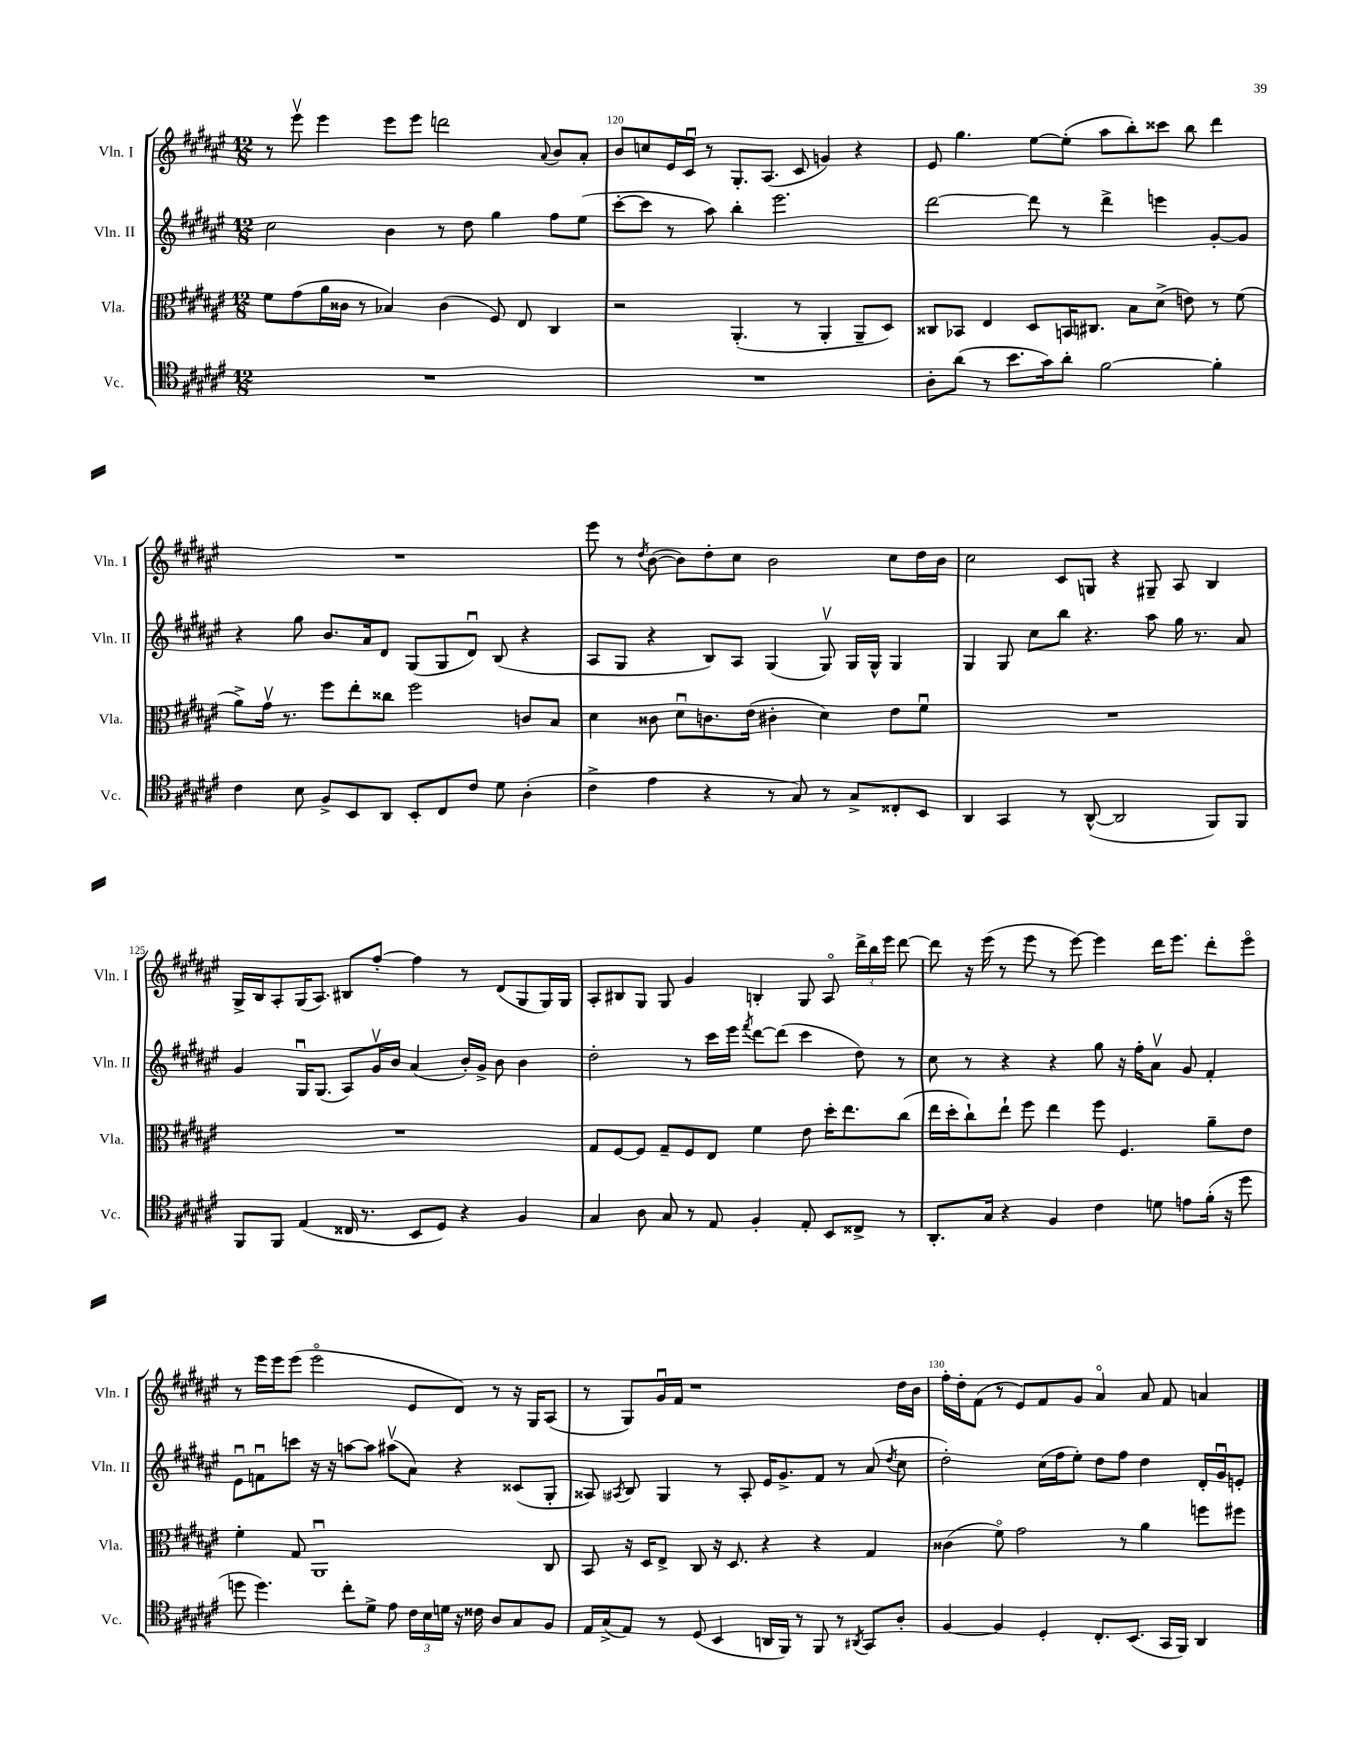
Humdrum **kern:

**kern	**kern	**kern	**kern
*part4	*part3	*part2	*part1
*staff4	*staff3	*staff2	*staff1
*I"Vc.	*I"Vla.	*I"Vln. II	*I"Vln. I
*I'Vc.	*I'Vla.	*I'Vln. II	*I'Vln. I
*clefC4	*clefC3	*clefG2	*clefG2
*k[f#c#g#d#a#e#]	*k[f#c#g#d#a#e#]	*k[f#c#g#d#a#e#]	*k[f#c#g#d#a#e#]
*M12/8	*M12/8	*M12/8	*M12/8
=119	=119	=119	=119
1.r	8f#\L	2cc#\	8r
.	(8g#\	.	8eee#v\
.	16a#\L	.	4eee#\
.	16c##X\JJ	.	.
.	8r	.	.
.	4B-X/)	4b\	8eee#\L
.	.	.	8eee#\J
.	(4c##\	8r	2dddn\
.	.	8dd#\	.
.	8F#/)	4gg#\	.
.	8E#/	.	.
.	.	.	8qqa#/
.	4C#/	8ff#\L	8b/L
.	.	(8ee#\J	8a#'/J
=120	=120	=120	=120
1.r	2r	[8ccc#'\L	8b/L
.	.	8ccc#\J]	8ccn/
.	.	8r	16e#/L
.	.	.	16c#u/JJ
.	.	8aa#\)	8r
.	(4.AA#'/	4bb'\	8.G#'/L
.	.	.	(8.A#/J
.	.	2.eee#\	.
.	8r	.	8c#/
.	4AA#'/	.	4gn/)
.	8AA#~/L	.	4r
.	8D#/J)	.	.
=121	=121	=121	=121
8A#'\L	8C##X/L	[2ddd#\	8e#/
(8a#\J	8BB-X/J	.	4.gg#\
8r	4E#/	.	.
8.b\L	.	.	.
.	8D#/L	8ddd#\]	[8ee#\L
16g#\k)	.	.	.
8a#'\J	16BBn/K	8r	(8ee#'\J]
.	8.C#X/J	.	.
[2f#\	.	4ddd#^\	8aa#\L
.	8B\L	.	8bb'\)
.	(8d#^\J	4eeen\	8ccc##X\J
.	8en\)	.	8bb\
4f#'\]	8r	[8g#'/L	4ddd#\
.	(8f#\	8g#/J]	.
!!LO:LB:g=z
=122	=122	=122	=122
4c#\	8a#^\L)	4r	1.r
.	16g#v\Jk	.	.
.	8.r	.	.
8B\	.	8gg#\	.
8F#^/L	8ff#\L	8.b/L	.
8BB/	8ee#'\	.	.
.	.	16a#/k	.
8AA#/J	8cc##X\J	8d#/J	.
8BB'/L	2ff#\	(8G#/L	.
8C#/	.	8G#/	.
8c#/J	.	8d#u/J)	.
8d#\	.	(8B/	.
(4A#'\	8cn/L	4r	.
.	8B/J	.	.
=123	=123	=123	=123
4c#^\	4d#\	8A#/L	8eee#\
.	.	8G#/J	8r
.	.	.	8qdd#/
4e#\	8c##X\	4r	([8b\
.	8d#u\L	.	8b\L])
4r	8.cn\	8B/L)	8dd#'\
.	.	8A#/J	8cc#\J
.	(16e#\Jk	.	.
8r	4c#X'\	(4G#/	2b\
8G#/)	.	.	.
8r	4d#\)	8G#v/)	.
8G#^/L	.	16G#/LL	.
.	.	16G#^^/JJ	.
8C##X'/	8e#\L	4G#/	8cc#\L
8BB/J	8f#u\J	.	16dd#\L
.	.	.	16b\JJ
=124	=124	=124	=124
4AA#/	1.r	4G#/	2cc#\
4GG#/	.	8G#/	.
.	.	8cc#\L	.
8r	.	8bb\J	8c#/L
([8AA#^^/	.	4.r	8Gn/J
2AA#/]	.	.	4r
.	.	8aa#\	8G#X~/
.	.	16gg#\	8A#/
.	.	8.r	.
8FF#/L)	.	.	4B/
8FF#/J	.	8a#/	.
!!LO:LB:g=z
=125	=125	=125	=125
8FF#/L	1.r	4g#/	16G#^/LL
.	.	.	16B/J
8FF#/J	.	.	8A#'/
(4E#/	.	16G#u/KL	(16G#/K
.	.	(8.G#/J	8.A#/J)
16C##X/	.	8A#/L)	8B#X/L
8.r	.	.	.
.	.	16g#v/L	[8ff#'/J
.	.	16b/JJ	.
8BB/L	.	(4a#/	4ff#\]
8D#/J)	.	.	.
4r	.	16b'/LL)	8r
.	.	16g#^/JJ	.
.	.	8b\	(8d#/L
4F#/	.	4b\	8G#/
.	.	.	16G#/L)
.	.	.	16G#/JJ
=126	=126	=126	=126
4G#/	8G#/L	2dd#'\	8A#'/L
.	[8F#/	.	8B#X/
8A#\	8F#/J]	.	8G#/J
8G#/	8G#~/L	.	8G#/
8r	8F#/	8r	4g#/
8E#/	8E#/J	16ccc#\LL	.
.	.	16eee#\JJ	.
.	.	8qfff#/	.
4F#'/	4f#\	[8ddd#\L	4Bn'/
.	.	(8ddd#\J]	.
8E#'/	8e#\	4ccc#\	8G#/
8BB/L	16dd#'\KL	.	8A#/
.	8.ee#\	.	.
8C##X^/J	.	8dd#\)	24ddd#^\LL
.	.	.	24bb\
.	.	.	24eee#\JJ
8r	(8cc#\J	8r	[8ddd#\
=127	=127	=127	=127
8.AA#'/L	16ee#\LL	8cc#\	8ddd#\]
.	16dd#'\J	.	.
.	8cc#`\)	8r	16r
16G#/Jk	.	.	(16eee#\
4r	8ee#`\J	4r	8r
.	8ff#\	.	8eee#\
4F#/	4ee#\	4r	8r
.	.	.	[8eee#\)
4c#\	8ff#\	8gg#\	4eee#\]
.	4.F#/	16r	.
.	.	16ff#'\KL	.
8dn\	.	8a#v\J	16ddd#\KL
.	.	.	8.eee#\J
8en\L	.	8g#/	.
(16f#'\Jk	8a#~\L	4f#'/	8ddd#'\L
16r	.	.	.
8dd#\	8e#\J	.	8eee#\J
!!LO:LB:g=z
=128	=128	=128	=128
8ddn\	4f#'\	8e#u\L	8r
4.dd\)	.	8fnu\	16eee#\LL
.	.	.	16eee#\J
.	8G#/	8cccn\J	(8eee#\J
.	1AA#u	16r	2eee#\
.	.	16r	.
8cc#'\L	.	[8aan\L	.
8d#^\J	.	8aa\J]	.
8e#\	.	(8aa#Xv\L	.
24c#\LL	.	8a#\J)	8e#/L
24B\	.	.	.
24dn\JJ	.	.	.
16r	.	4r	8d#/J)
16c##X\	.	.	.
8A#/L	.	.	8r
8G#/	.	(8c##X/L	16r
.	.	.	16G#/KL
8F#/J	8C#/	8G#'/J	(8A#/J
=129	=129	=129	=129
16E#/LL	8BB/	8A##X/)	8r
(16G#^/J	.	.	.
.	.	8qA#X/	.
8E#/J)	16r	8B/	8G#/L)
.	16D#/KL	.	.
8r	8E#^/J	4G#/	16g#u/L
.	.	.	16f#/JJ
(8D#/	8C#/	.	1r
4BB/	16r	8r	.
.	8.D#/	.	.
.	.	8A#'/	.
16AAn/LL	4r	16e#/KL	.
16FF#/JJ)	.	8.g#^/	.
8r	.	.	.
8FF#/	4r	8f#/J	.
8r	.	8r	.
8qAA#X/	.	.	.
8GG#/L	4G#/	(8a#/	.
.	.	8qdd#/	.
8A#'/J	.	8cc#\	16dd#\LL
.	.	.	16b\JJ
=130	=130	=130	=130
[4F#/	(4c##X\	2dd#'\)	16ff#'\LL
.	.	.	16dd#'\J
.	.	.	(8f#\J
4F#/]	8f#\)	.	8r
.	2g#\	.	8e#/L)
4D#'/	.	(16cc#\LL	8f#/
.	.	16ff#\J	.
.	.	8ee#'\J)	8g#/J
8.C#'/L	.	8dd#\L	4a#/
.	8r	8ff#\J	.
(8.BB/J	.	.	.
.	4a#\	4dd#\	8a#/
16GG#/LL	.	.	8f#/
16FF#/JJ)	.	.	.
4AA#/	8ffn\L	16d#'/LL	4an/
.	.	16g#u/J	.
.	8ff#X\J	8en'/J	.
==	==	==	==
*-	*-	*-	*-
